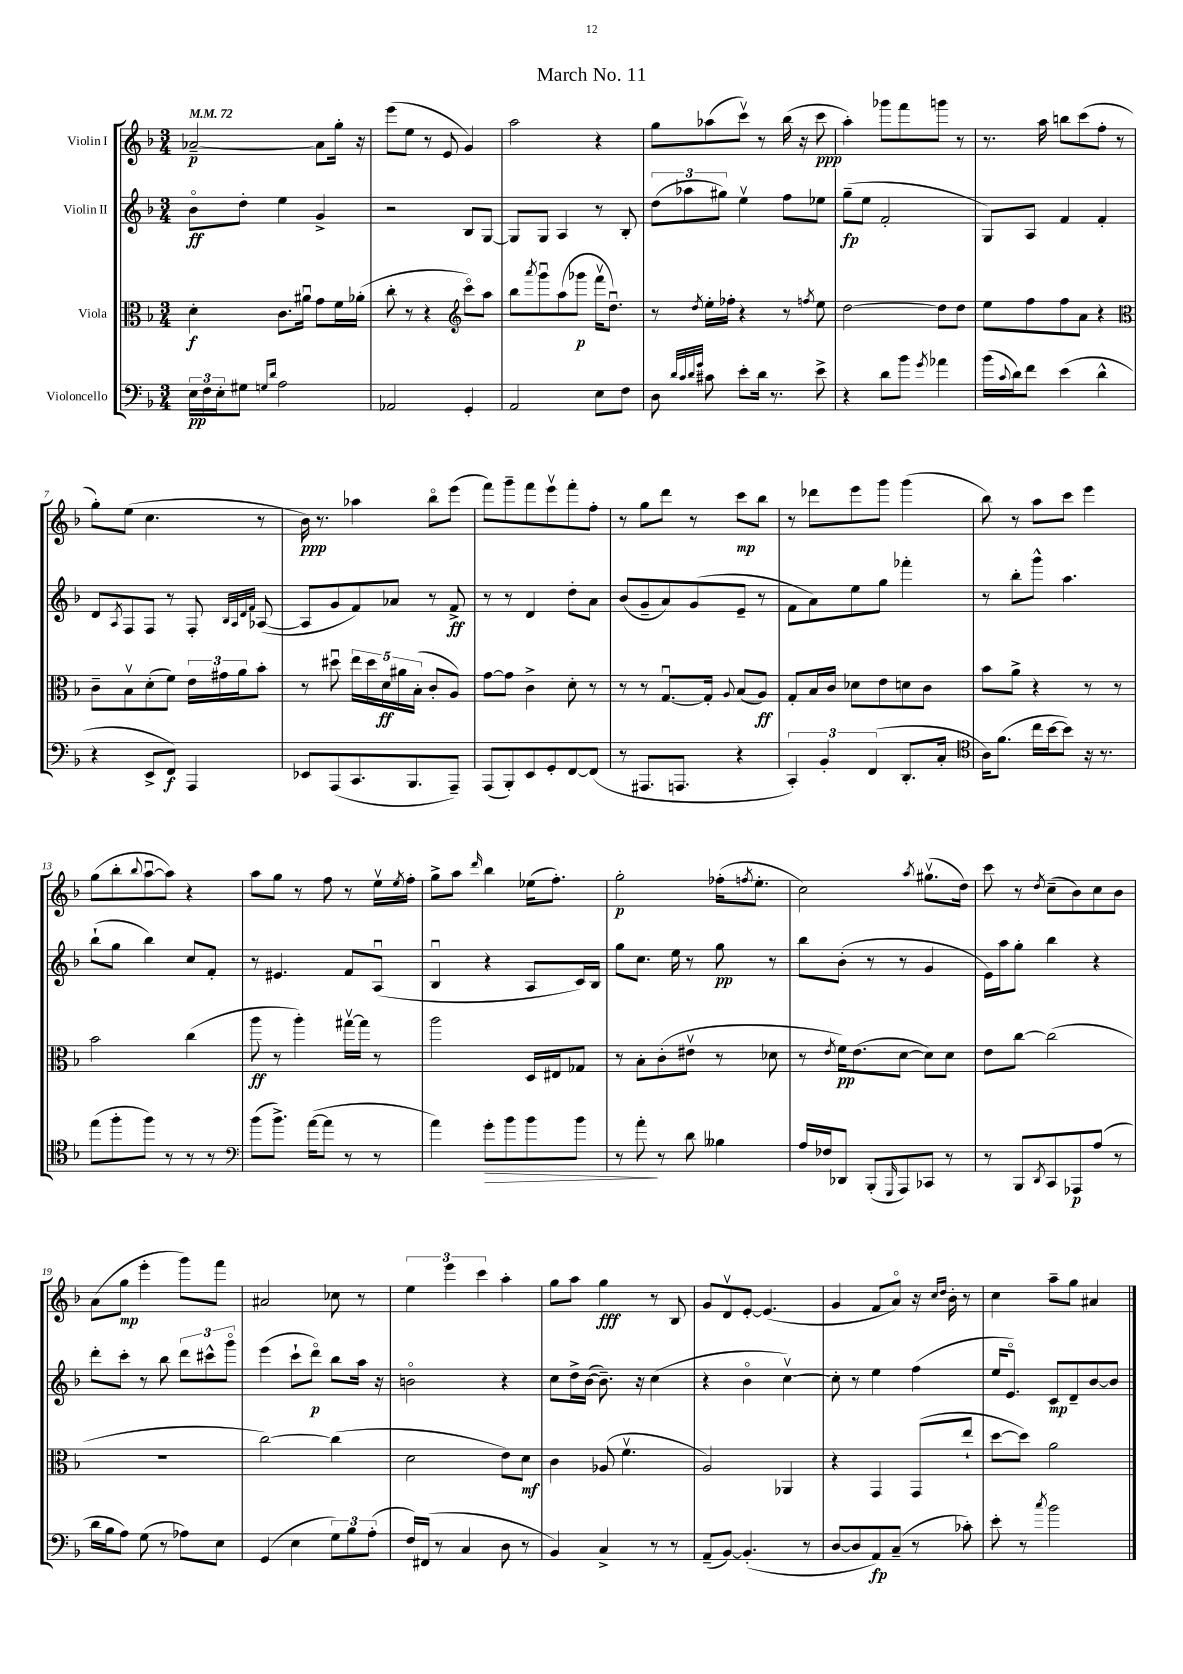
\header { title = "March No. 11" }
<<
\new StaffGroup <<
\new Staff = "s0" \with { instrumentName = "Violin I" } {
    \clef treble \key f \major \numericTimeSignature \time 3/4 \tempo 4 = 72
    aes'2~--\p aes'8 g''16-. r16 |
    e'''8( e''8 r8 e'8 g'4) |
    a''2 r4 |
    g''8 aes''8( c'''8\upbow) r8 bes''16( r16 c'''8\ppp |
    a''4-.) ges'''8 f'''8 g'''8 r8 |
    r8. a''16 b''8 c'''8( f''8-. r8 |
    g''8-.) e''8( c''4. r8 |
    bes'16\ppp) r8. aes''4 bes''8\flageolet e'''8( |
    f'''8) g'''8-- f'''8 e'''8\upbow f'''8-. f''8-. |
    r8 g''8 d'''8 r8 c'''8\mp bes''8 |
    r8 des'''8 e'''8 g'''8 g'''4( |
    bes''8) r8 a''8 c'''8 e'''4 |
    g''8( bes''8-. \appoggiatura { bes''8 } a''8~\downbow a''8) r4 |
    a''8 g''8 r8 f''8 r8 e''16\upbow \acciaccatura { e''8 } f''16-. |
    g''8-> a''8 \grace { d'''16 } bes''4 ees''16( f''8.-.) |
    g''2-.\p fes''16-.( \acciaccatura { f''8 } e''8.-. |
    c''2) \acciaccatura { a''8 } gis''8.\upbow( d''16) |
    c'''8 r8 \acciaccatura { d''8 } c''8--( bes'8) c''8 bes'8 |
    a'8( g''8\mp e'''4-. g'''8) f'''8 |
    ais'2 ces''8 r8 |
    \tuplet 3/2 { e''4 e'''4 c'''4 } a''4-. |
    g''8 a''8 g''4\fff r8 bes8 |
    g'8 d'8\upbow e'8~-. e'4.( |
    g'4 f'8 a'8\flageolet) r16 \grace { c''16 d''16 } bes'16-. r8 |
    c''4 a''8-- g''8 ais'4 \bar "|." |
}
\new Staff = "s1" \with { instrumentName = "Violin II" } {
    \clef treble \key f \major \numericTimeSignature \time 3/4
    bes'8\flageolet\ff d''8-. e''4 g'4-> |
    r2 bes8 g8~ |
    g8 g8 a4 r8 bes8-. |
    \tuplet 3/2 { d''8( aes''8 gis''8) } e''4\upbow f''8 ees''8 |
    g''8--\fp( e''8 f'2-. |
    g8) a8 f'4 f'4-. |
    d'8 \acciaccatura { a8 } f8 f8 r8 f8-. \grace { bes32 a32 d'32 f'32 } aes8~( |
    aes8 g'8 f'8) aes'8 r8 f'8->\ff |
    r8 r8 d'4 d''8-. a'8 |
    bes'8( g'8-- a'8) g'8( e'8-- r8 |
    f'8 a'8) e''8 g''8 fes'''4-. |
    r8 bes''8-. g'''8-^ a''4. |
    bes''8-!( g''8 bes''4) c''8 f'8-. |
    r8 eis'4. f'8 a8\downbow( |
    bes4\downbow r4 a8 c'16) bes16 |
    g''8 c''8. e''16 r8 g''8\pp r8 |
    bes''8 bes'8-.( r8 r8 g'4 |
    e'16) a''16 g''8-. bes''4 r4 |
    d'''8-. c'''8-. r8 bes''8 \tuplet 3/2 { d'''8 cis'''8-^ g'''8\flageolet } |
    e'''4( c'''8-! d'''8\flageolet\p) bes''8 a''16 r16 |
    b'2\flageolet r4 |
    c''8 d''16-> bes'16~( bes'8.--) r16 c''4( |
    r4 bes'4\flageolet c''4~\upbow) |
    c''8-. r8 e''4 f''4( |
    e''16 e'8.\flageolet) c'8\mp d'8-- bes'8~ bes'8 \bar "|." |
}
\new Staff = "s2" \with { instrumentName = "Viola" } {
    \clef alto \key f \major \numericTimeSignature \time 3/4
    d'4-.\f c'8. ais'16\downbow g'8 f'16 aes'16-.( |
    c''8-. r8 r4 \clef treble c'''8\flageolet) a''8 |
    bes''8 \acciaccatura { a'''8 } g'''8\downbow a''8( ges'''8\p f'''16\upbow d''8.\downbow) |
    r8 \acciaccatura { d''8 } e''16-. fes''16-. r4 r8 \acciaccatura { f''8 } e''8 |
    d''2~ d''8 d''8 |
    e''8 f''8 f''8 a'8 r4 |
    \clef alto c'8-- bes8\upbow d'8-.( f'8) \tuplet 3/2 { e'16 gis'16 a'16 } bes'8-. |
    r8 dis''8\downbow \tuplet 5/4 { e''16 dis''16 d'16\ff ais'16 bes16-.( } c'8-. a8) |
    g'8~ g'8 c'4-> d'8-. r8 |
    r8 r8 g8.~\downbow g16-. \appoggiatura { a8 } bes8( a8\ff) |
    g8-. bes16 c'16 des'8 e'8 d'8 c'8 |
    bes'8 a'8-> r4 r8 r8 |
    bes'2 c''4( |
    a''8\ff r8 a''4-.) gis''16~\upbow gis''16 r8 |
    a''2 d16 eis16 ges8 |
    r8 bes8-. c'8-.( eis'8\upbow r8 des'8 |
    r8 \acciaccatura { e'8 } f'16\pp) e'8.( d'8~ d'8) d'8 |
    e'8 c''8~ c''2( |
    R2. |
    c''2~) c''4( |
    d'2 e'8) d'8\mf |
    c'4 aes8( f'4.\upbow |
    a2) aes,4 |
    r4 g,4 g,8( e''8-! |
    d''8~ d''8) a'2 \bar "|." |
}
\new Staff = "s3" \with { instrumentName = "Violoncello" } {
    \clef bass \key f \major \numericTimeSignature \time 3/4
    \tuplet 3/2 { e16\pp f16 e16-. } gis8 \grace { g16 d'16 } a2 |
    aes,2 g,4-. |
    a,2 e8 f8 |
    d8 \grace { d'32 c'32 d'32 g'32 } cis'8 e'8-. d'16 r8. e'8-> |
    r4 d'8 bes'8 \acciaccatura { g'8 } aes'4 |
    bes'16( \appoggiatura { c'8 } d'16) f'8 e'4( d'4-^ |
    r4 e,8-> f,8\f) a,,4 |
    ees,8 a,,8( c,8. bes,,8. a,,8--) |
    a,,8( bes,,8-.) e,8 g,8-. f,8~ f,8( |
    r8 ais,,8. a,,8. r4 |
    \tuplet 3/2 { c,4-.) bes,4-. f,4( } d,8.-. c16-. |
    \clef tenor a16) f'8.( c''16 bes'16~ bes'8) r16 r8. |
    e''8( f''8-. f''8) r8 r8 r8 |
    \clef bass bes'8( bes'8.->) a'16~( a'8 r8 r8 |
    a'4) g'8-.\> bes'8 bes'8 bes'8 |
    r8 a'8-.\! r8 d'8 beses4 |
    a16 fes16 des,8 bes,,8-.( \grace { g,,16 } a,,8) ces,8 r8 |
    r8 bes,,8 \acciaccatura { d,8 } c,8 aes,,8\p a8( r8 |
    d'16 bes16 a8) g8( r8 aes8) e8 |
    g,4( e4 \tuplet 3/2 { g8) bes8 a8-.( } |
    f16) fis,16( r8 c4 d8 r8 |
    bes,4) c4-> r8 r8 |
    a,8--( bes,8~) bes,4.-.( r8 |
    d8~ d8 a,8\fp) c8--( r8 ces'8-.) |
    e'8-. r8 \acciaccatura { c''8 } bes'2 \bar "|." |
}
>>
>>
